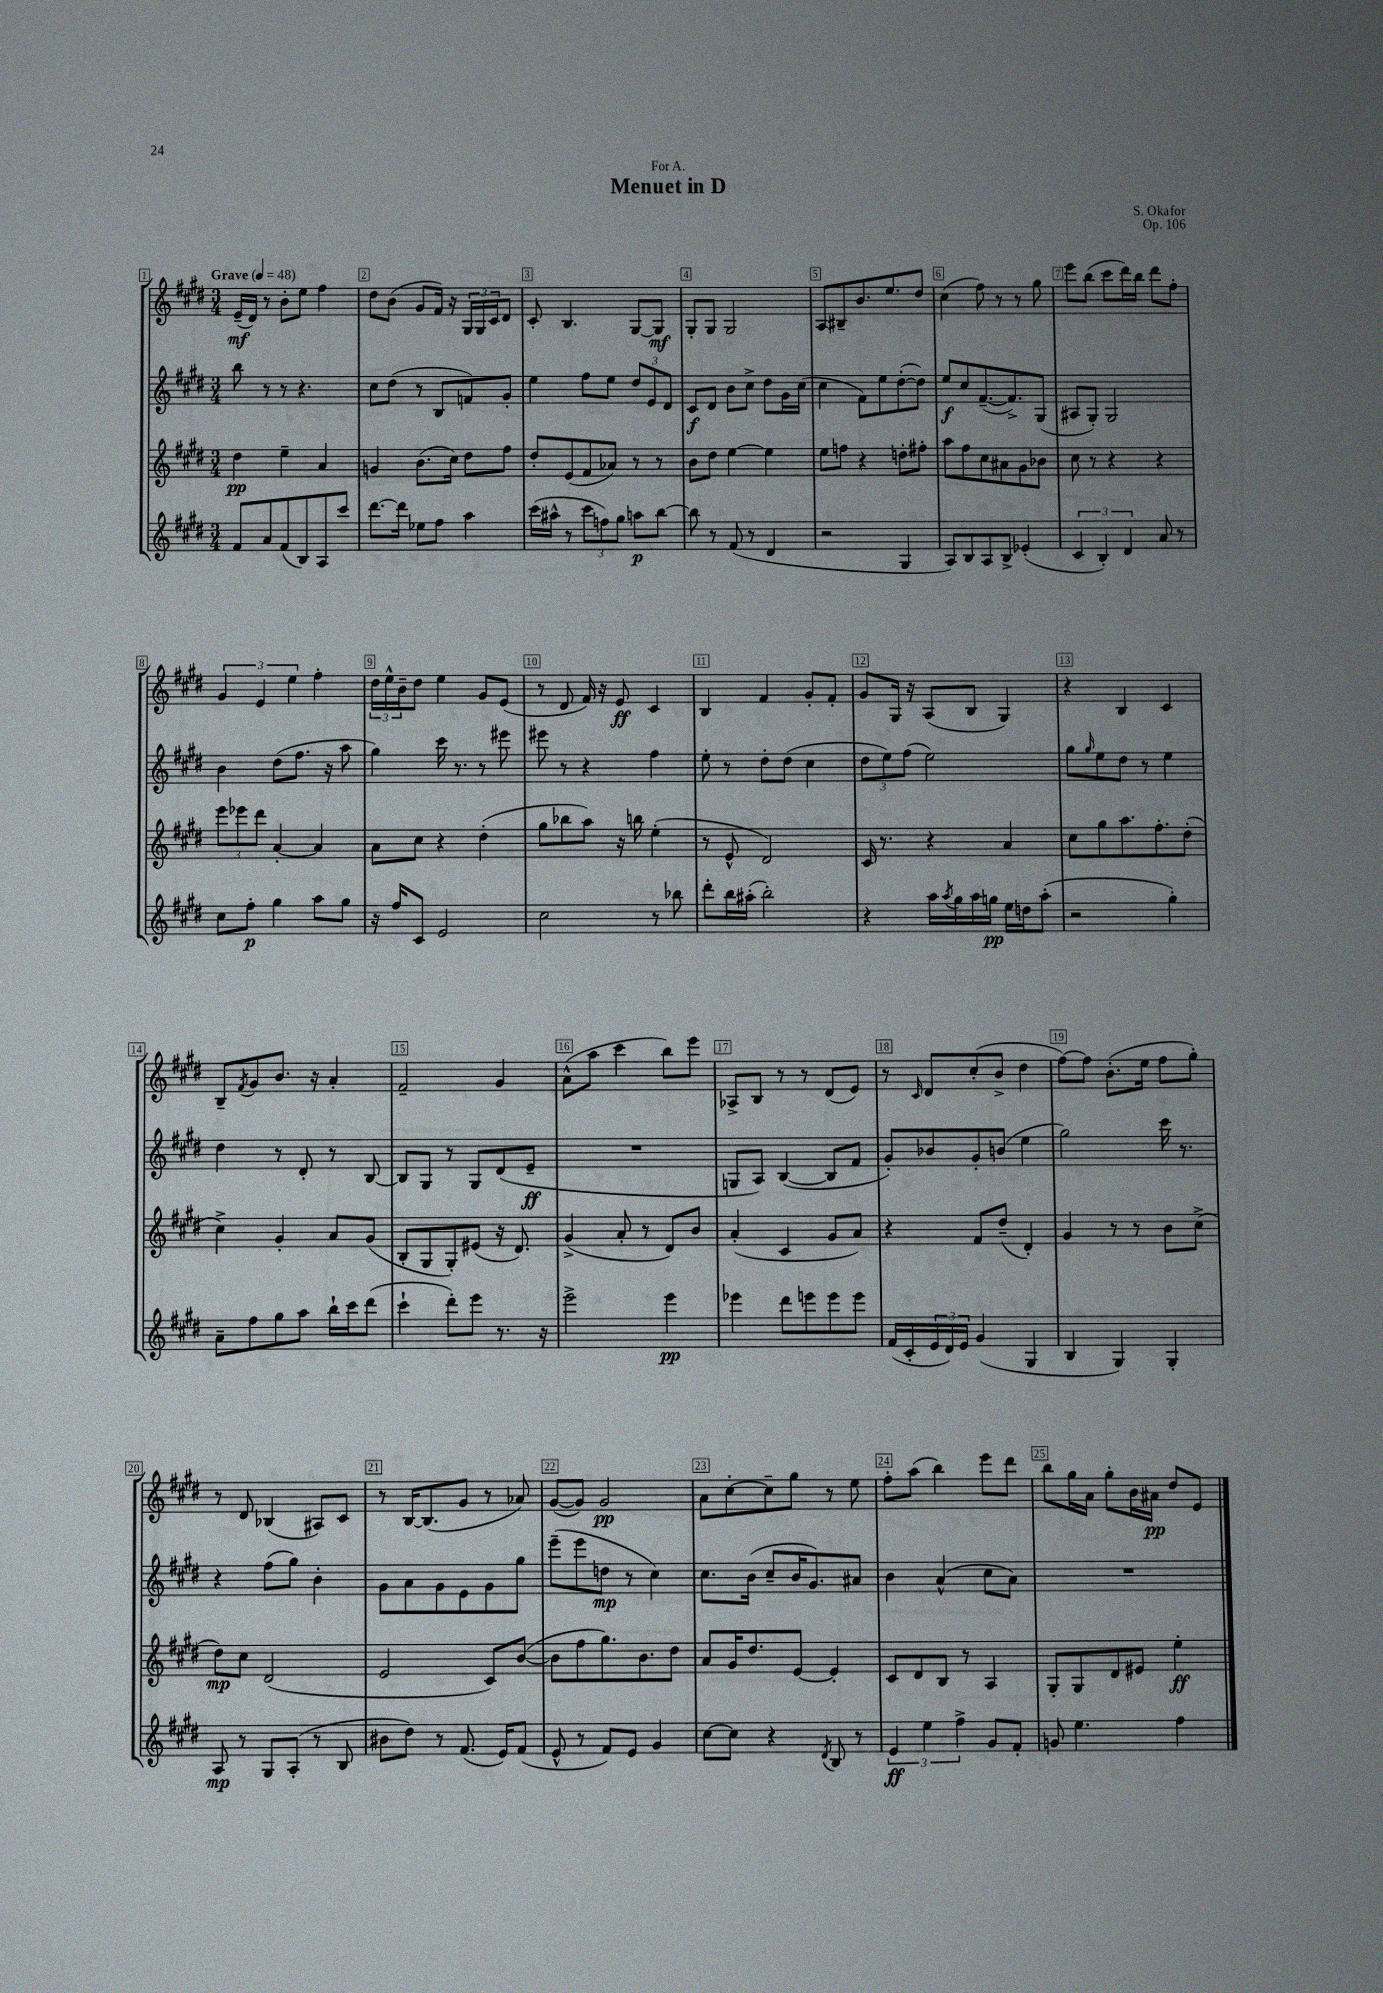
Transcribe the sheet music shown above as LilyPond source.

\header { title = "Menuet in D" composer = "S. Okafor" dedication = "For A." opus = "Op. 106" }
<<
\new StaffGroup <<
\new Staff = "s0" {
    \clef treble \key e \major \numericTimeSignature \time 3/4 \tempo "Grave" 4 = 48
    e'16--\mf( dis'16) r8 b'8-. e''8 fis''4 |
    dis''8 b'8( gis'8 fis'16) r16 \tuplet 3/2 { gis16 gis16 cis'16 } dis'8 |
    cis'8-. b4. gis8~ gis8\mf |
    gis8-. gis8 gis2 |
    a8 bis8-- b'8. e''8. dis''8 |
    cis''4( fis''8) r8 r8 gis''8 |
    e'''8 b''8( cis'''8 dis'''16) b''16 dis'''8 fis''8-. |
    \tuplet 3/2 { gis'4 e'4 e''4 } fis''4-. |
    \tuplet 3/2 { dis''16 e''16-^ b'16-- } dis''8 e''4 gis'8 e'8( |
    r8 dis'8 fis'16) r16 e'8\ff cis'4 |
    b4 fis'4 gis'8-. fis'8-. |
    gis'8 gis16 r16 a8( b8 gis4) |
    r4 b4 cis'4 |
    b8-- \acciaccatura { fis'8 } gis'8 b'8. r16 a'4-. |
    fis'2-- gis'4 |
    a'8-^( a''8 cis'''4 b''8) e'''8 |
    aes8-> b8 r8 r8 dis'8( e'8) |
    r8 \grace { cis'16 } dis'8 cis''8-.( b'8-> dis''4 |
    fis''8~) fis''8 b'8.-.( e''16 fis''8 gis''8-.) |
    r8 dis'8 bes4( ais8) cis'8 |
    r8 b16~ b8.( gis'8 r8 aes'8) |
    gis'8~( gis'8) gis'2\pp |
    a'8 cis''8~-. cis''8-- gis''8 r8 e''8 |
    fis''8-. a''8( b''4) e'''8 dis'''8 |
    b''8 gis''16 a'16 gis''8-. b'16 ais'16\pp dis''8 e'8 \bar "|." |
}
\new Staff = "s1" {
    \clef treble \key e \major \numericTimeSignature \time 3/4
    b''8 r8 r8 r4. |
    cis''8 dis''8( r8 b8 f'8) gis'8-. |
    e''4 fis''8 e''8 \tuplet 3/2 { dis''8 e'8 dis'8 } |
    cis'8\f dis'8 b'8 cis''8-> dis''8 gis'16 cis''16( |
    cis''4 fis'8) e''8 dis''8~-.( dis''8) |
    e''8\f cis''8 fis'8.~--( fis'8.->) gis8( |
    ais8 gis8-.) gis2 |
    b'4 dis''8( fis''8. r16 a''8 |
    gis''4) cis'''16 r8. r8 eis'''8 |
    eis'''8 r8 r4 fis''4 |
    e''8-. r8 dis''8-. dis''8( cis''4 |
    \tuplet 3/2 { dis''8 e''8) fis''8( } e''2) |
    gis''8 \grace { gis''16 } e''8 dis''8 r8 e''4 |
    dis''4 r8 dis'8-. r8 b8~ |
    b8 gis8 r8 gis8 dis'8( e'8--\ff |
    R2. |
    g8 a8) b4~( b8 fis'8 |
    gis'8-.) bes'8 gis'8-. b'8( e''4 |
    gis''2) cis'''16 r8. |
    r4 fis''8( gis''8) b'4-. |
    gis'8 a'8 gis'8 e'8 gis'8 gis''8 |
    e'''8--( e'''8 d''8\mp r8 cis''4) |
    cis''8. b'16( cis''8-- b'16 gis'8.) ais'8 |
    b'4 a'4-^( cis''8 a'8) |
    R2. \bar "|." |
}
\new Staff = "s2" {
    \clef treble \key e \major \numericTimeSignature \time 3/4
    dis''4\pp e''4-- a'4 |
    g'4 b'8.( cis''16) dis''8 fis''8 |
    dis''8-. e'8( fis'8 aes'8) r8 r8 |
    b'8 dis''8 e''4~ e''4 |
    e''8 f''8 r4 d''8-. fis''8-. |
    a''8 fis''8 cis''8 ais'8 gis'8 bes'8 |
    cis''8 r8 r4 r4 |
    \tuplet 3/2 { e'''8 ees'''8 dis'''8 } a'4~-. a'4 |
    a'8 cis''8 r4 dis''4-.( |
    gis''8 bes''8 a''8) r16 b''16 e''4-.( |
    r8 e'8-^ dis'2) |
    cis'16 r8. r4 a'4 |
    cis''8 gis''8 a''8. fis''8.-. dis''8-.( |
    cis''4->) gis'4-. a'8 gis'8( |
    b8-. gis8 gis8-.) eis'8( r16 dis'8.) |
    gis'4->( a'8-. r8 dis'8) b'8 |
    a'4-.( cis'4 gis'8 a'8) |
    r4 fis'8 dis''8--( dis'4-.) |
    gis'4 r8 r8 b'8 cis''8->( |
    dis''8\mp) cis''8 dis'2( |
    e'2 cis'8) b'8~( |
    b'8 fis''8 gis''8.) b'8. dis''8 |
    a'8 gis'16 dis''8. e'8~ e'4-. |
    cis'8 dis'8 b8 r8 a4 |
    gis8-. gis8 dis'8 eis'8 e''4-.\ff \bar "|." |
}
\new Staff = "s3" {
    \clef treble \key e \major \numericTimeSignature \time 3/4
    fis'8 a'8 fis'8( b8) a8 cis'''8 |
    dis'''8.~ dis'''16 ees''8 fis''8 a''4 |
    cis'''16( ais''16-^ r8 \tuplet 3/2 { cis'''8 f''8) gis''8 } a''8\p b''8~ |
    b''8 r8 fis'8( r8 dis'4 |
    r2 gis4 |
    a8) b8 a8 b8-> ees'4-.( |
    \tuplet 3/2 { cis'4 b4-.) dis'4 } a'8 r8 |
    cis''8 fis''8-.\p gis''4 a''8 gis''8 |
    r16 fis''16 cis'8 e'2 |
    cis''2 r8 bes''8 |
    dis'''8-. b''16 ais''16-.( b''2-.) |
    r4 a''16 \acciaccatura { a''8 } gis''16 a''16 g''16\pp e''16 d''16 a''8-.( |
    r2 gis''4-.) |
    a'8-- fis''8 gis''8 a''8 b''16-! cis'''16 dis'''8( |
    cis'''4-! dis'''8-.) e'''8 r8. r16 |
    e'''2-> e'''4\pp |
    ees'''4 dis'''8 e'''8 e'''8 e'''8 |
    fis'16( cis'16-. \tuplet 3/2 { e'16 dis'16) e'16 } gis'4( gis4 |
    b4 gis4) gis4-. |
    a8\mp r8 gis8 a8-.( r8 b8 |
    bis'8 dis''8) r8 fis'8.( e'16) fis'8( |
    e'8-^ r8 fis'8) e'8 gis'4 |
    cis''8~ cis''8 r4 \acciaccatura { dis'8 } b8 r8 |
    \tuplet 3/2 { e'4\ff e''4 fis''4-> } gis'8 fis'8-. |
    g'8 e''4. fis''4 \bar "|." |
}
>>
>>
\layout { \context { \Score \override BarNumber.break-visibility = ##(#f #t #t) barNumberVisibility = #all-bar-numbers-visible \override BarNumber.stencil = #(make-stencil-boxer 0.1 0.3 ly:text-interface::print) } }
